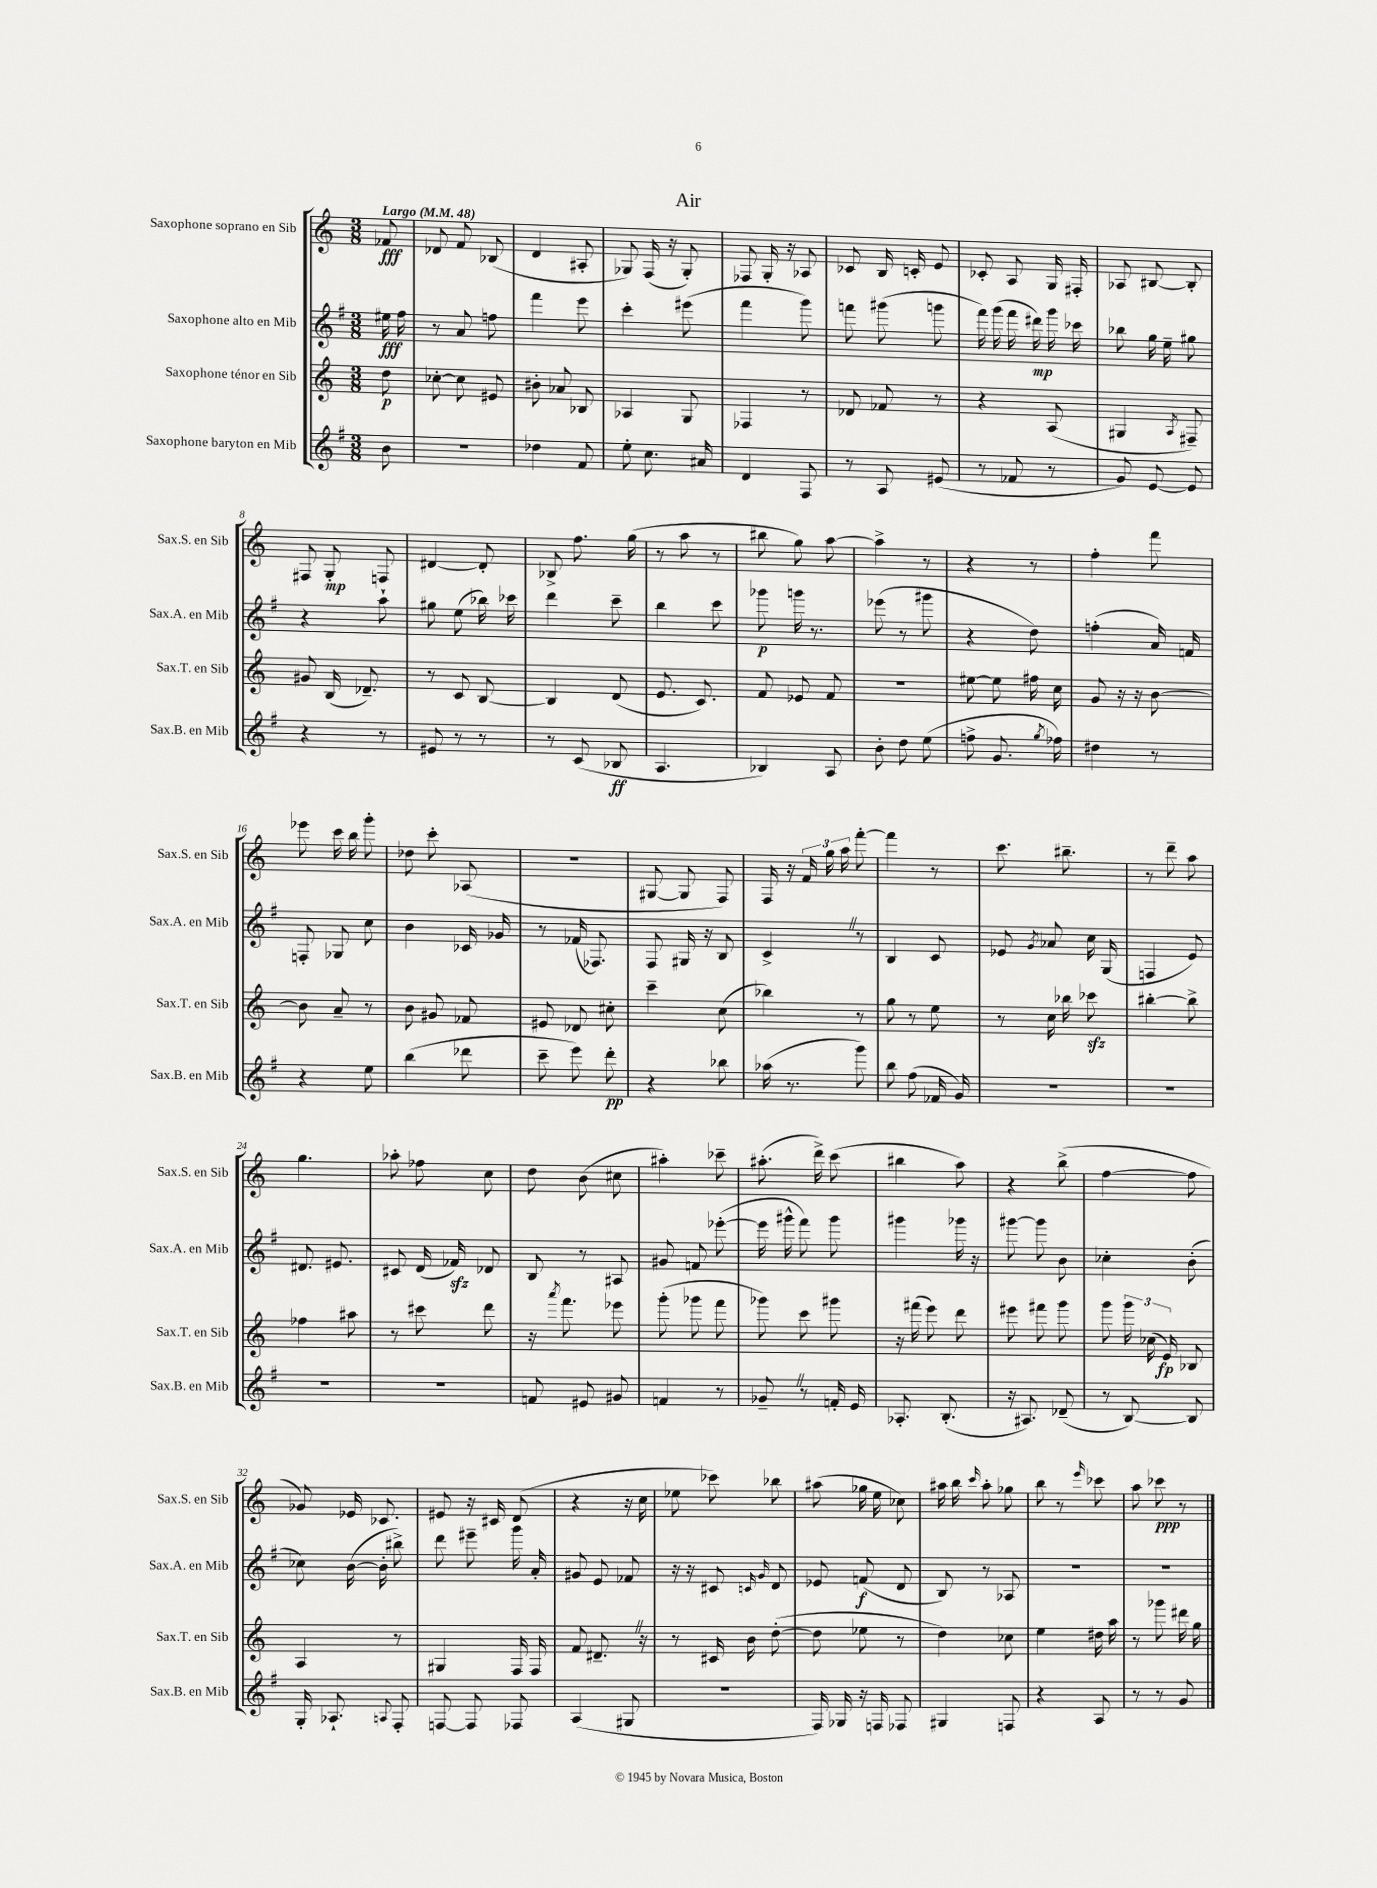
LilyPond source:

\header { title = "Air" }
<<
\new StaffGroup <<
\new Staff = "s0" \with { instrumentName = "Saxophone soprano en Sib" shortInstrumentName = "Sax.S. en Sib" } {
    \clef treble \key c \major \numericTimeSignature \time 3/8 \partial 8 \tempo "Largo" 4 = 48
    \autoBeamOff fes'8\fff |
    des'8 f'8 bes8( |
    d'4 ais8-. |
    ges8) f16( r16 ges8-.) |
    fes8 g16-. r16 aes8 |
    ces'8 b16 c'16-. e'8 |
    ces'8-. a8 g16 fis16-. |
    aes8 bis8~ bis8-. |
    fis8 g8-.\mp f8 |
    dis'4~ dis'8-. |
    bes8-> f''8. g''16( |
    r8 a''8 r8 |
    bis''8 g''8) a''8~ |
    a''4-> r8 |
    r4 r8 |
    f''4-. f'''8 |
    ees'''8 c'''16 b''16 g'''8-. |
    des''8 c'''8-. aes8( |
    R4. |
    gis8~ gis8 f8) |
    f16 r16 \tuplet 3/2 { f'16 g''16 a''16 } f'''8~-. |
    f'''4 r8 |
    c'''8. bis''8.-- |
    r8 d'''8-- a''8 |
    g''4. |
    aes''8-. fes''8 c''8 |
    d''8 b'8( cis''8 |
    ais''4-.) ces'''8-- |
    ais''8.-.( d'''16->) c'''8( |
    bis''4 a''8) |
    r4 b''8->( |
    f''4~ f''8 |
    ges'8) ees'16 ces'8. |
    eis'8 r16 cis'16 d'8( |
    r4 r16 c''16 |
    ees''8 ces'''8) bes''8 |
    ais''8( ges''16 e''16 ces''8) |
    ais''16 b''16 \grace { c'''16 } ais''8-. ges''8 |
    b''8 r8 \grace { e'''16 } ces'''8 |
    a''8 ces'''8\ppp r8 \bar "|." |
}
\new Staff = "s1" \with { instrumentName = "Saxophone alto en Mib" shortInstrumentName = "Sax.A. en Mib" } {
    \clef treble \key g \major \numericTimeSignature \time 3/8 \partial 8
    \autoBeamOff eis''16\fff fis''16 |
    r8 a'8 f''8 |
    fis'''4 e'''8 |
    c'''4-. eis'''8( |
    fis'''4 g'''8) |
    f'''8 gis'''8( g'''8 |
    fis'''16) g'''16( fis'''16 dis'''16\mp) g'''16 ces'''16 |
    bes''8 g''16 e''16-- gis''8 |
    r4 a''8-! |
    gis''8 e''8( bes''16) ces'''16 |
    d'''4 c'''8-- |
    b''4 c'''8 |
    ges'''8\p g'''16 r8. |
    ees'''8( r8 gis'''8 |
    r4 d''8) |
    f''4-.( a'16) f'16 |
    f8-. ges8 c''8 |
    b'4 ces'16 ges'16 |
    r8 fes'16( fes8.) |
    fis8 gis16 r16 b8 |
    c'4-> \once \override BreathingSign.text = \markup { \musicglyph "scripts.caesura.straight" } \breathe r8 |
    b4 c'8 |
    ees'8 \acciaccatura { g'8 } aes'8 c''16 g16( |
    f4 e'8) |
    dis'8. eis'8. |
    cis'8 d'16( fes'16\sfz) des'8 |
    b8 r8 ais8 |
    gis'8 f'8 ees'''8~-.( |
    ees'''16 gis'''16-^ fis'''8) gis'''8 |
    gis'''4 ges'''16 r16 |
    gis'''8~ gis'''8 b'8 |
    ces''4-. b'8-.( |
    ces''8) b'16~( b'16-. bis''8->) |
    d'''8 eis'''8-- g'''16 a'16-. |
    gis'8 e'8 fes'8 |
    r16 r16 cis'8 \grace { c'16 g'16 } d'8 |
    ees'8 f'8\f( d'8 |
    b8) r8 aes8 |
    R4. |
    R4. \bar "|." |
}
\new Staff = "s2" \with { instrumentName = "Saxophone ténor en Sib" shortInstrumentName = "Sax.T. en Sib" } {
    \clef treble \key c \major \numericTimeSignature \time 3/8 \partial 8
    \autoBeamOff d''8\p |
    ces''8~-. ces''8 eis'8 |
    bis'8-. aes'8 bes8 |
    aes4 g8 |
    fes4 r8 |
    des'8 fes'8 r8 |
    r4 a8( |
    gis4 \acciaccatura { a8 } fis8--) |
    gis'8 b16( des'8.--) |
    r8 c'8 b8~ |
    b4 d'8( |
    e'8. c'8.) |
    f'8 ees'8 f'8 |
    R4. |
    eis''8~ eis''8 fis''16 c''16 |
    g'8 r16 r16 b'8~ |
    b'8 a'8-- r8 |
    b'8 gis'8 fes'8 |
    eis'8 des'8 cis''8-. |
    c'''4-- c''8( |
    bes''4) r8 |
    g''8 r8 e''8 |
    r8 c''16 bes''16 ces'''8\sfz |
    bis''4~-. bis''8-> |
    fes''4 ais''8 |
    r8 cis'''8 d'''8 |
    r16 \acciaccatura { a'''8 } f'''8. ees'''8 |
    g'''8-.( ges'''8 f'''8 |
    ges'''8) c'''8 gis'''8 |
    r16 fis'''16( e'''8) d'''8 |
    eis'''8 fis'''8 g'''8 |
    g'''8 \tuplet 3/2 { g'''16 ces''16( e'16\fp) } bes8 |
    a4 r8 |
    gis4 f16 f16 |
    f'8 dis'8.-- \once \override BreathingSign.text = \markup { \musicglyph "scripts.caesura.straight" } \breathe r16 |
    r8 cis'16 b'16 d''8~-.( |
    d''8 ees''8 r8 |
    d''4) ces''8 |
    e''4 dis''16 a''16 |
    r8 ges'''8 dis'''16 g''16 \bar "|." |
}
\new Staff = "s3" \with { instrumentName = "Saxophone baryton en Mib" shortInstrumentName = "Sax.B. en Mib" } {
    \clef treble \key g \major \numericTimeSignature \time 3/8 \partial 8
    \autoBeamOff b'8 |
    R4. |
    des''4 fis'8 |
    e''8-. c''8. ais'16 |
    d'4 fis8 |
    r8 a8 eis'8( |
    r8 fes'8 r8 |
    g'8) e'8~ e'8 |
    r4 r8 |
    eis'8 r8 r8 |
    r8 c'8( bes8\ff |
    a4. |
    bes4) a8 |
    b'8-. d''8 e''8( |
    f''8-> g'8. \acciaccatura { g''8 } fes''16) |
    dis''4 r8 |
    r4 e''8 |
    b''4( des'''8 |
    c'''8-- e'''8) d'''8-.\pp |
    r4 bes''8 |
    aes''16( r8. g'''8) |
    b''8 fis''8( fes'16 g'16) |
    R4. |
    R4. |
    R4. |
    R4. |
    f'8 eis'8 gis'8 |
    f'4 r8 |
    ges'8-- \once \override BreathingSign.text = \markup { \musicglyph "scripts.caesura.straight" } \breathe r8 f'16-. e'16 |
    aes8.-. b8.-.( |
    r16 ais8.) des'8--( |
    r8 b8~) b8 |
    g16-. aes8.-! \appoggiatura { a8 } fis8-. |
    f8~ f8 fes8 |
    a4( gis8 |
    R4. |
    fis16) ges16 r16 f16 fes8 |
    gis4 f8 |
    r4 a8 |
    r8 r8 g'8 \bar "|." |
}
>>
>>
